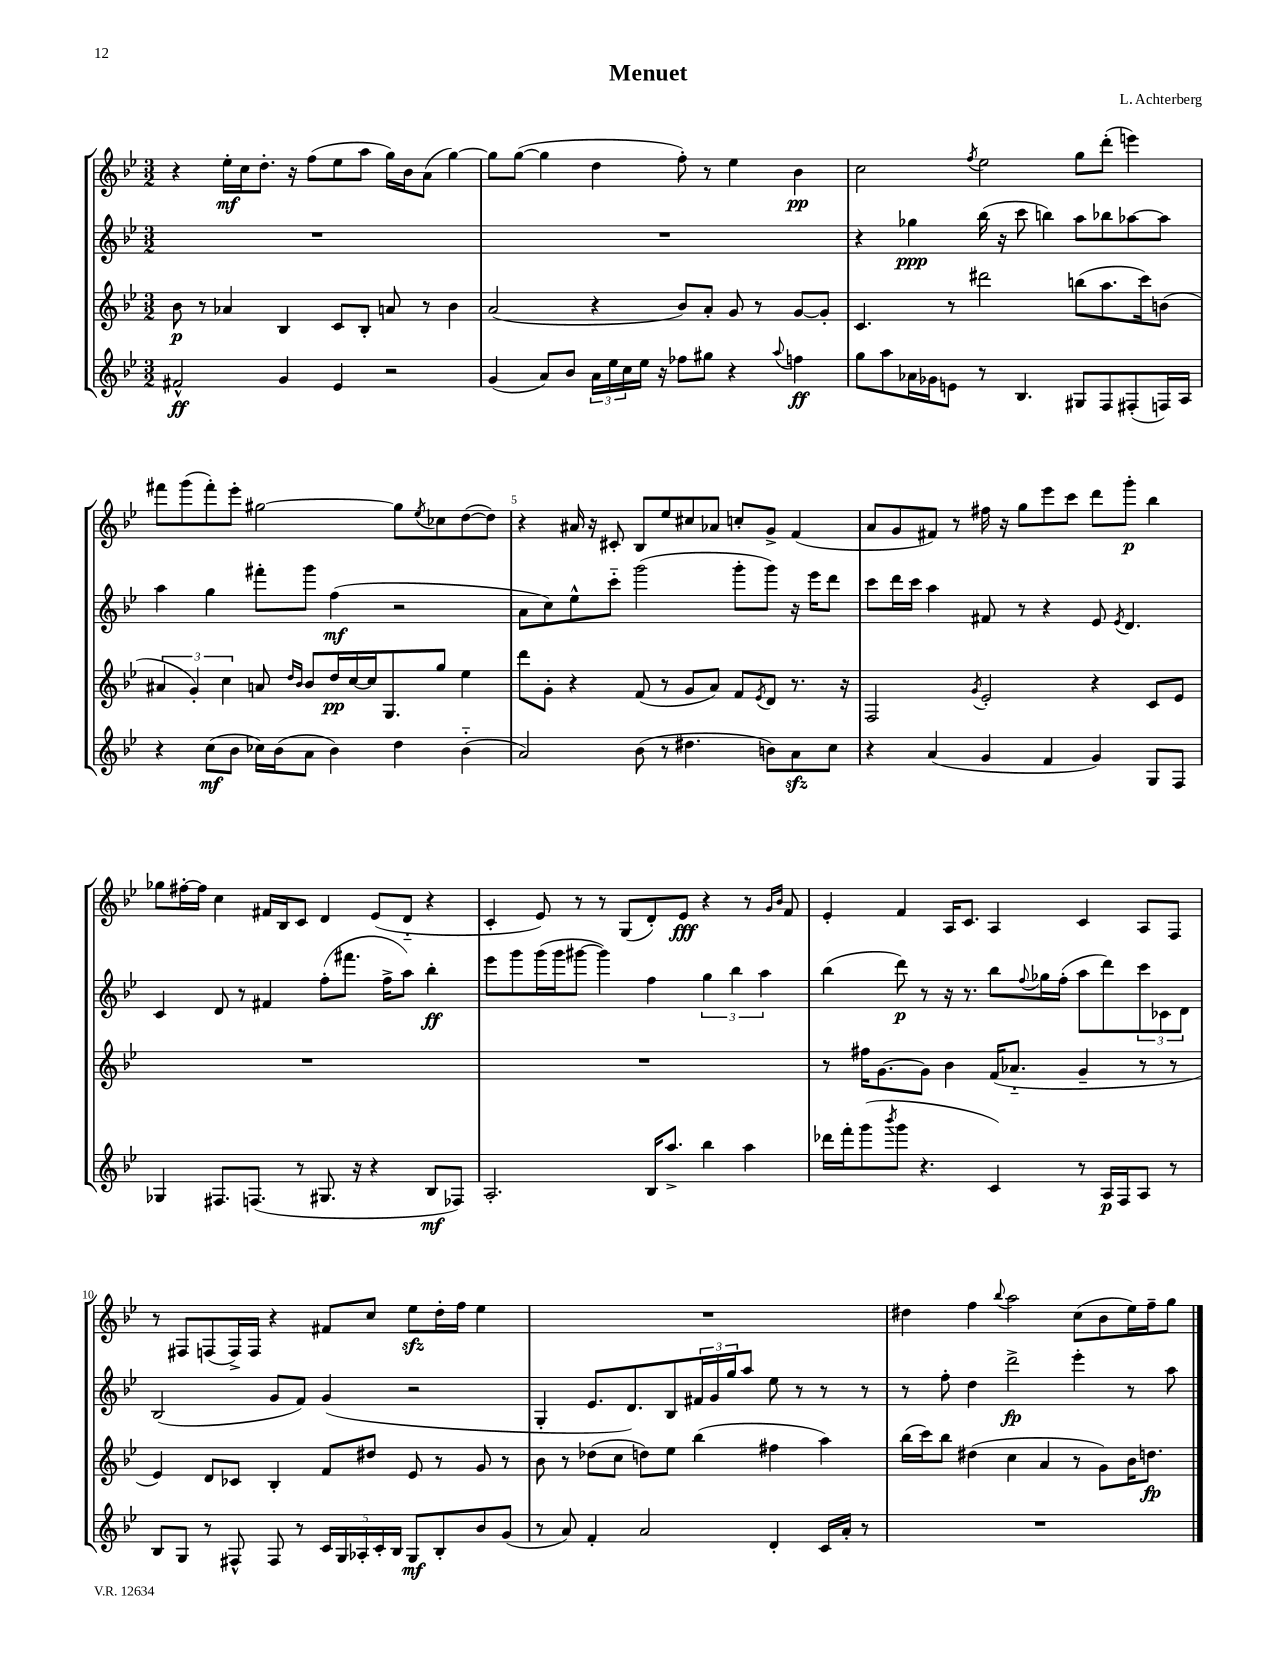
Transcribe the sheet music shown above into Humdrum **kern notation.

**kern	**dynam	**kern	**dynam	**kern	**dynam	**kern	**dynam
*part4	*part4	*part3	*part3	*part2	*part2	*part1	*part1
*staff4	*staff4	*staff3	*staff3	*staff2	*staff2	*staff1	*staff1
*clefG2	*	*clefG2	*	*clefG2	*	*clefG2	*
*k[b-e-]	*	*k[b-e-]	*	*k[b-e-]	*	*k[b-e-]	*
*M3/2	*	*M3/2	*	*M3/2	*	*M3/2	*
=1	=1	=1	=1	=1	=1	=1	=1
2f#X^^/	ff	8b-\	p	1.r	.	4r	.
.	.	8r	.	.	.	.	.
.	.	4a-X/	.	.	.	16ee-'\LL	mf
.	.	.	.	.	.	16cc\J	.
.	.	.	.	.	.	8.dd'\J	.
4g/	.	4B-/	.	.	.	.	.
.	.	.	.	.	.	16r	.
.	.	.	.	.	.	(8ff\L	.
4e-/	.	8c/L	.	.	.	8ee-\	.
.	.	8B-'/J	.	.	.	8aa\J	.
2r	.	8an/	.	.	.	16gg\LL)	.
.	.	.	.	.	.	16b-\J	.
.	.	8r	.	.	.	(8a\J	.
.	.	4b-\	.	.	.	[4gg\)	.
=2	=2	=2	=2	=2	=2	=2	=2
(4g/	.	(2a/	.	1.r	.	8gg\L]	.
.	.	.	.	.	.	([8gg\J	.
8a/L)	.	.	.	.	.	4gg\]	.
8b-/J	.	.	.	.	.	.	.
24a\LL	.	4r	.	.	.	4dd\	.
24ee-\	.	.	.	.	.	.	.
24cc\	.	.	.	.	.	.	.
16ee-\JJ	.	.	.	.	.	.	.
16r	.	.	.	.	.	.	.
8ff-X\L	.	8b-/L)	.	.	.	8ff'\)	.
8gg#X\J	.	8a'/J	.	.	.	8r	.
4r	.	8g/	.	.	.	4ee-\	.
.	.	8r	.	.	.	.	.
8qqaa/	.	.	.	.	.	.	.
4ffn\	ff	[8g/L	.	.	.	4b-\	pp
.	.	8g'/J]	.	.	.	.	.
=3	=3	=3	=3	=3	=3	=3	=3
8gg\L	.	4.c/	.	4r	.	2cc\	.
8aa\	.	.	.	.	.	.	.
16a-X\L	.	.	.	4gg-X\	ppp	.	.
16g-X\J	.	.	.	.	.	.	.
8en\J	.	8r	.	.	.	.	.
.	.	.	.	.	.	8qff/	.
8r	.	2ddd#X\	.	(16bb-\	.	2ee-\	.
.	.	.	.	16r	.	.	.
4.B-/	.	.	.	8ccc\	.	.	.
.	.	.	.	4bbn\)	.	.	.
8G#X/L	.	(8bbn\L	.	8aa\L	.	8gg\L	.
8F/	.	8.aa\	.	8bb-X\	.	(8ddd'\J	.
(8F#X'/	.	.	.	[8aa-X\	.	4eeen\)	.
.	.	16ccc\k)	.	.	.	.	.
16Fn/L)	.	(8bn\J	.	8aa-\J]	.	.	.
16A/JJ	.	.	.	.	.	.	.
!!LO:LB:g=z
=4	=4	=4	=4	=4	=4	=4	=4
4r	.	6a#X/	.	4aa\	.	8fff#X\L	.
.	.	.	.	.	.	(8ggg\	.
.	.	6g'/)	.	.	.	.	.
(8cc\L	mf	.	.	4gg\	.	8fff#'\)	.
.	.	6cc\	.	.	.	.	.
8b-\J	.	.	.	.	.	8eee-'\J	.
16cc-X\LL)	.	8an/	.	8fff#X'\L	.	[2gg#X\	.
(16b-\J	.	.	.	.	.	.	.
.	.	16qqdd/LL	.	.	.	.	.
.	.	16qqb-/JJ	.	.	.	.	.
8a\J	.	8b-/L	.	8ggg\J	.	.	.
4b-\)	.	16dd/L	pp	(4ff\	mf	.	.
.	.	[16cc/	.	.	.	.	.
.	.	16cc/J]	.	.	.	.	.
.	.	8.G/	.	.	.	.	.
4dd\	.	.	.	2r	.	8gg#\L]	.
.	.	.	.	.	.	8qee-/	.
.	.	8gg/J	.	.	.	8cc-X\	.
(4b-\	.	4ee-\	.	.	.	([8dd\	.
.	.	.	.	.	.	8dd\J])	.
=5	=5	=5	=5	=5	=5	=5	=5
2a/)	.	8ddd\L	.	8a\L	.	4r	.
.	.	8g'\J	.	8cc\)	.	.	.
.	.	4r	.	8ee-^^\	.	16a#X/	.
.	.	.	.	.	.	16r	.
.	.	.	.	8ccc\J	.	8c#X'/	.
(8b-\	.	(8f/	.	(2ggg\	.	8B-/L	.
8r	.	8r	.	.	.	8ee-/	.
4.dd#X\	.	8g/L	.	.	.	8cc#X/	.
.	.	8a/J)	.	.	.	8a-X/J	.
.	.	8f/L	.	8ggg'\L	.	8ccn'/L	.
.	.	8qe-/	.	.	.	.	.
8bn\L)	.	8d/J	.	8ggg\J)	.	8g^/J	.
8azz\	.	8.r	.	16r	.	(4f/	.
.	.	.	.	16eee-\KL	.	.	.
8cc\J	.	.	.	8ddd\J	.	.	.
.	.	16r	.	.	.	.	.
=6	=6	=6	=6	=6	=6	=6	=6
4r	.	2F/	.	8ccc\L	.	8a/L	.
.	.	.	.	16ddd\L	.	8g/	.
.	.	.	.	16ccc\JJ	.	.	.
(4a/	.	.	.	4aa\	.	8f#X/J)	.
.	.	.	.	.	.	8r	.
.	.	8qg/	.	.	.	.	.
4g/	.	2e-'/	.	8f#X/	.	16ff#X\	.
.	.	.	.	.	.	16r	.
.	.	.	.	8r	.	8gg\L	.
4f/	.	.	.	4r	.	8eee-\	.
.	.	.	.	.	.	8ccc\J	.
4g/)	.	4r	.	8e-/	.	8ddd\L	.
.	.	.	.	8qe-/	.	.	.
.	.	.	.	4.d/	.	8ggg'\J	p
8G/L	.	8c/L	.	.	.	4bb-\	.
8F/J	.	8e-/J	.	.	.	.	.
!!LO:LB:g=z
=7	=7	=7	=7	=7	=7	=7	=7
4G-X/	.	1.r	.	4c/	.	8gg-X\L	.
.	.	.	.	.	.	[16ff#X'\L	.
.	.	.	.	.	.	16ff#\JJ]	.
8.F#X/L	.	.	.	8d/	.	4cc\	.
.	.	.	.	8r	.	.	.
(8.Fn/J	.	.	.	.	.	.	.
.	.	.	.	4f#X/	.	16f#X/LL	.
.	.	.	.	.	.	16B-/J	.
8r	.	.	.	.	.	8c/J	.
8.G#X/	.	.	.	(8ff'\L	.	4d/	.
.	.	.	.	8.fff#X\J	.	.	.
16r	.	.	.	.	.	.	.
4r	.	.	.	.	.	(8e-/L	.
.	.	.	.	16ff^\KL	.	.	.
.	.	.	.	8aa\J)	.	8d/J	.
8B-/L	mf	.	.	4bb-'\	ff	4r	.
8F-X/J)	.	.	.	.	.	.	.
=8	=8	=8	=8	=8	=8	=8	=8
2.A'/	.	1.r	.	8eee-\L	.	4c'/	.
.	.	.	.	8ggg\	.	.	.
.	.	.	.	(16ggg\L	.	8e-/)	.
.	.	.	.	16ggg\J	.	.	.
.	.	.	.	[8ggg#X\J	.	8r	.
.	.	.	.	4ggg#\])	.	8r	.
.	.	.	.	.	.	(8G/L	.
16B-/KL	.	.	.	4ff\	.	8d'/)	.
8.aa^/J	.	.	.	.	.	.	.
.	.	.	.	.	.	8e-/J	fff
4bb-\	.	.	.	6gg\	.	4r	.
.	.	.	.	6bb-\	.	.	.
4aa\	.	.	.	.	.	8r	.
.	.	.	.	6aa\	.	.	.
.	.	.	.	.	.	16qqg/LL	.
.	.	.	.	.	.	16qqb-/JJ	.
.	.	.	.	.	.	8f/	.
=9	=9	=9	=9	=9	=9	=9	=9
16ddd-X\LL	.	8r	.	(4bb-\	.	4e-'/	.
16fff'\J	.	.	.	.	.	.	.
(8ggg\	.	16ff#X\KL	.	.	.	.	.
.	.	[8.g\	.	.	.	.	.
8qbbb-/	.	.	.	.	.	.	.
8ggg\J	.	.	.	8ddd\)	p	4f/	.
4.r	.	8g\J]	.	8r	.	.	.
.	.	4b-\	.	16r	.	16A/KL	.
.	.	.	.	8.r	.	8.c/J	.
4c/)	.	(16f/KL	.	8bb-\L	.	4A/	.
.	.	8.a-X/J	.	.	.	.	.
.	.	.	.	8qqff/	.	.	.
.	.	.	.	16gg-X\L	.	.	.
.	.	.	.	(16ff'\JJ	.	.	.
8r	.	4g~/	.	8aa\L	.	4c/	.
16A/LL	p	.	.	8ddd\)	.	.	.
16F/J	.	.	.	.	.	.	.
8A/J	.	8r	.	12ccc\	.	8A/L	.
.	.	.	.	12c-X\	.	.	.
8r	.	8r	.	.	.	8F/J	.
.	.	.	.	12d\J	.	.	.
!!LO:LB:g=z
=10	=10	=10	=10	=10	=10	=10	=10
8B-/L	.	4e-/)	.	(2B-/	.	8r	.
8G/J	.	.	.	.	.	8F#X/L	.
8r	.	8d/L	.	.	.	(8Fn/	.
8F#X^^/	.	8c-X/J	.	.	.	16F^/L)	.
.	.	.	.	.	.	16F/JJ	.
8F#/	.	4B-'/	.	8g/L	.	4r	.
8r	.	.	.	8f/J)	.	.	.
20c/LL	.	8f/L	.	(4g/	.	8f#X/L	.
20G/	.	.	.	.	.	.	.
20A-X'/	.	.	.	.	.	.	.
.	.	8dd#X/J	.	.	.	8cc/J	.
20c'/	.	.	.	.	.	.	.
20B-/JJ	.	.	.	.	.	.	.
8G/L	mf	8e-/	.	2r	.	8ee-zz\L	.
8B-'/	.	8r	.	.	.	16dd'\L	.
.	.	.	.	.	.	16ff\JJ	.
8b-/	.	8g/	.	.	.	4ee-\	.
(8g/J	.	8r	.	.	.	.	.
=11	=11	=11	=11	=11	=11	=11	=11
8r	.	8b-\	.	4G'/	.	1.r	.
8a/)	.	8r	.	.	.	.	.
4f'/	.	(8dd-X\L	.	8.e-/L	.	.	.
.	.	8cc\J	.	.	.	.	.
.	.	.	.	8.d/)	.	.	.
2a/	.	8ddn\L)	.	.	.	.	.
.	.	8ee-\J	.	8B-/	.	.	.
.	.	(4bb-\	.	24f#X/L	.	.	.
.	.	.	.	24g/	.	.	.
.	.	.	.	24gg/J	.	.	.
.	.	.	.	8aa/J	.	.	.
4d'/	.	4ff#X\	.	8ee-\	.	.	.
.	.	.	.	8r	.	.	.
16c/LL	.	4aa\)	.	8r	.	.	.
16a'/JJ	.	.	.	.	.	.	.
8r	.	.	.	8r	.	.	.
=12	=12	=12	=12	=12	=12	=12	=12
1.r	.	(16bb-\LL	.	8r	.	4dd#X\	.
.	.	16ccc\J)	.	.	.	.	.
.	.	8bb-\J	.	8ff'\	.	.	.
.	.	(4dd#X\	.	4dd\	.	4ff\	.
.	.	.	.	.	.	8qqbb-/	.
.	.	4cc\	.	2ddd^\	fp	2aa\	.
.	.	4a/	.	.	.	.	.
.	.	8r	.	4eee-'\	.	(8cc\L	.
.	.	8g\L)	.	.	.	8b-\	.
.	.	16b-\K	.	8r	.	16ee-\L)	.
.	.	8.ddn\J	fp	.	.	16ff~\J	.
.	.	.	.	8aa\	.	8gg\J	.
==	==	==	==	==	==	==	==
*-	*-	*-	*-	*-	*-	*-	*-
